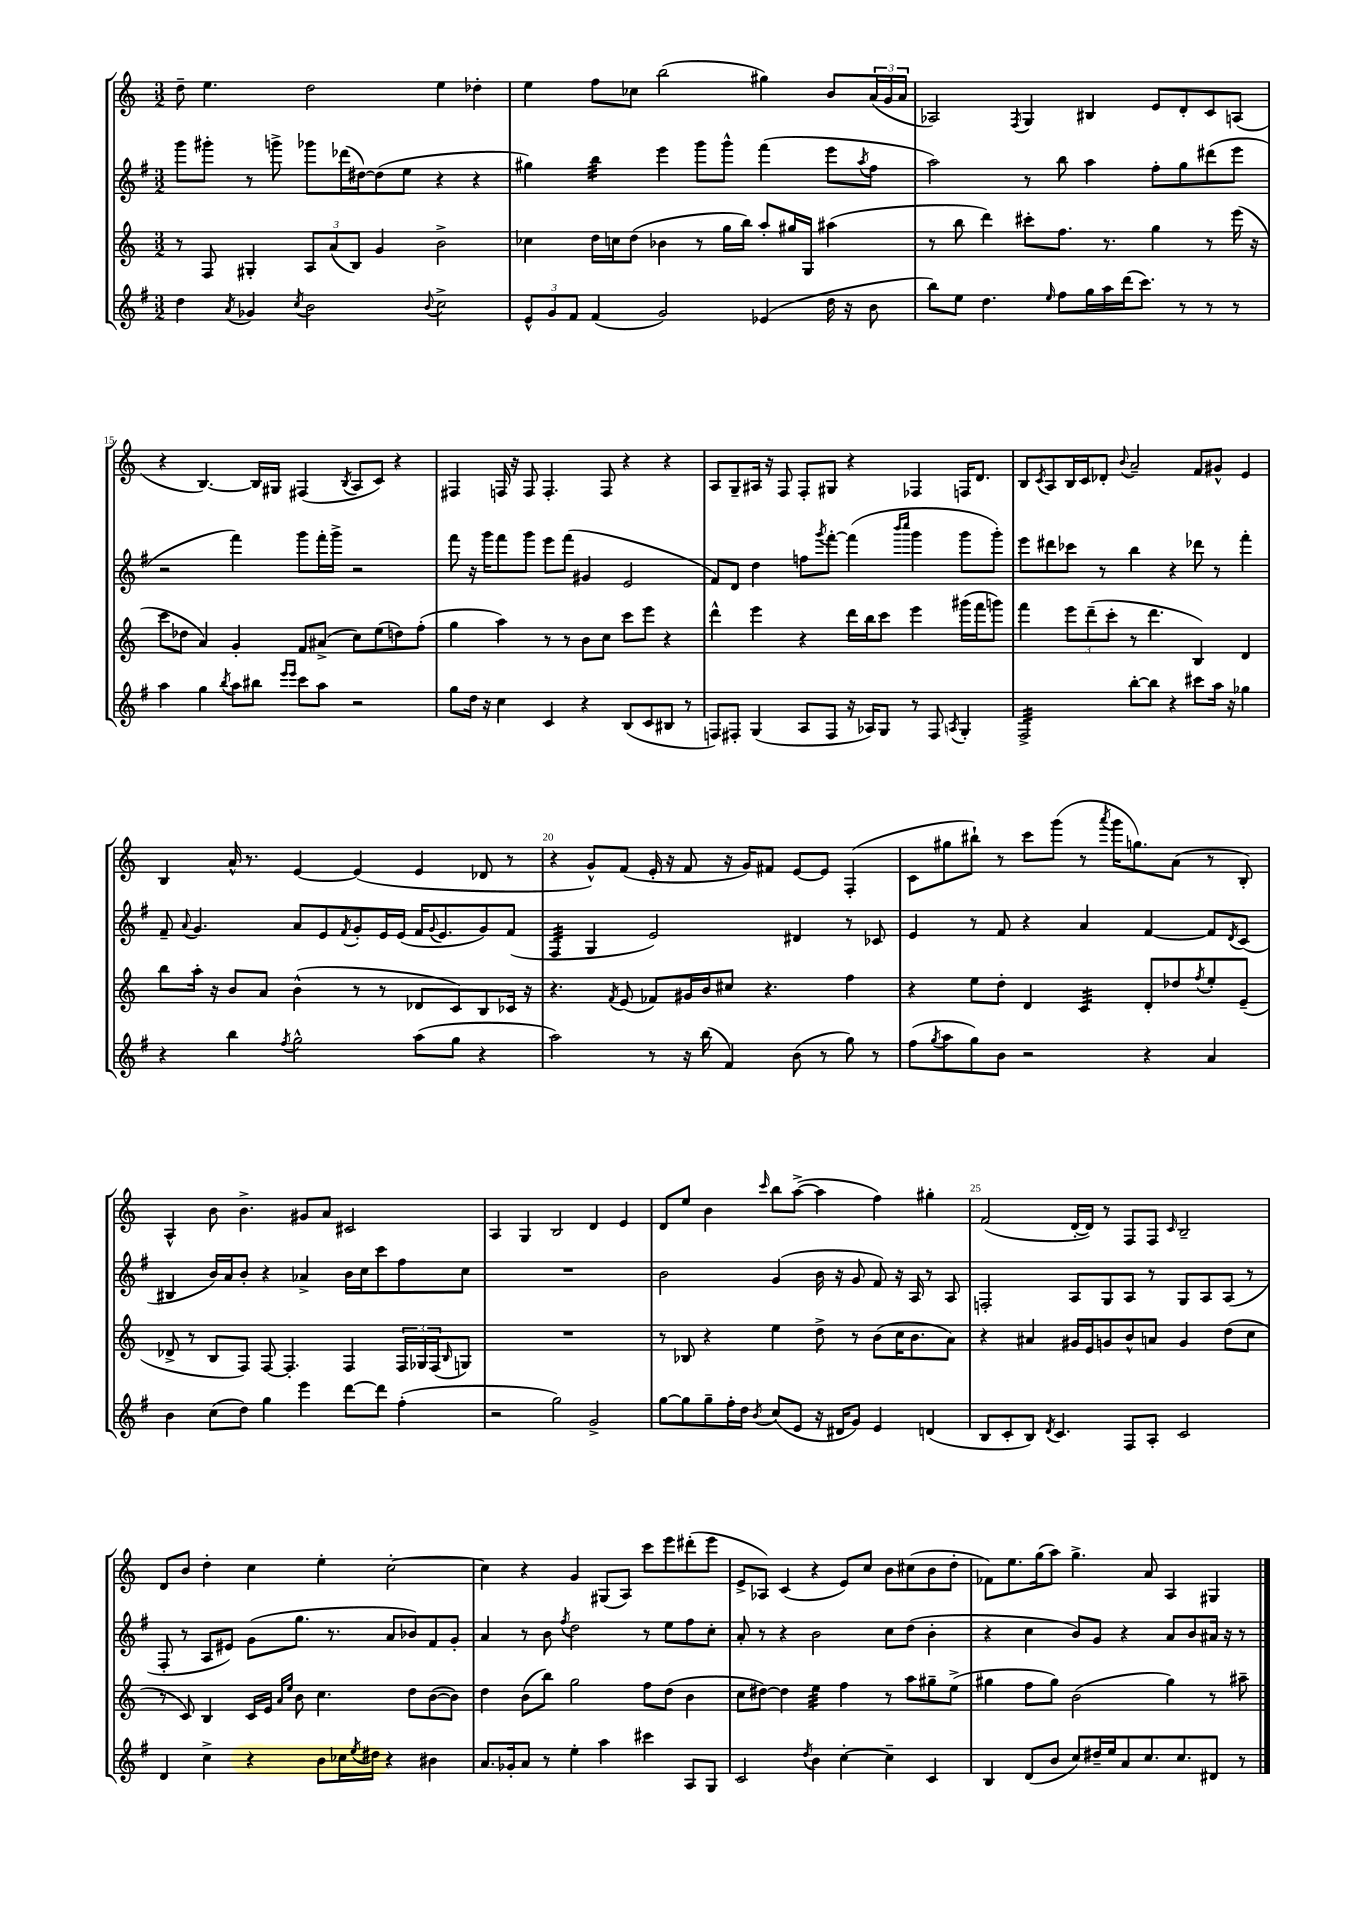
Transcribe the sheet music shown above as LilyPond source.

<<
\new StaffGroup <<
\new Staff = "s0" {
    \clef treble \key c \major \numericTimeSignature \time 3/2
    d''8-- e''4. d''2 e''4 des''4-. |
    e''4 f''8 ces''8 b''2( gis''4) b'8 \tuplet 3/2 { a'16( g'16 a'16 } |
    aes2) \acciaccatura { f8 } g4 bis4 e'8 d'8-. c'8 a8( |
    r4 b4.~) b16 gis16 fis4( \acciaccatura { b8 } a8 c'8) r4 |
    fis4 f16 r16 f8 f4.-. f8 r4 r4 |
    a8 g8-- ais16 r16 f8 f8-. gis8 r4 fes4 f16 d'8. |
    b8 \acciaccatura { c'8 } a8 b16 c'16 des'8-. \appoggiatura { b'8 } a'2-- f'8 gis'8-^ e'4 |
    b4 a'16-^ r8. e'4~ e'4( e'4 des'8 r8 |
    r4 g'8-^) f'8( e'16-. r16 f'8 r16 g'16) fis'8 e'8~ e'8 f4-.( |
    c'8 gis''8 bis''8-!) r8 c'''8 g'''8( r8 \acciaccatura { a'''8 } g'''16 g''8.) a'8( r8 b8-.) |
    a4-^ b'8 b'4.-> gis'8 a'8 cis'2 |
    a4 g4 b2 d'4 e'4 |
    d'8 e''8 b'4 \grace { c'''16 } b''8 a''8~->( a''4 f''4) gis''4-. |
    f'2( d'16~-. d'16) r8 f8 f8 \grace { c'16 } b2-- |
    d'8 b'8 d''4-. c''4 e''4-. c''2~-. |
    c''4 r4 g'4 gis8( a8) c'''8 e'''8 dis'''8-.( e'''8 |
    e'8-> aes8) c'4( r4 e'8) c''8 b'8 cis''8( b'8 d''8-. |
    fes'8) e''8. g''16( a''8) g''4.-> a'8 a4 gis4 \bar "|." |
}
\new Staff = "s1" {
    \clef treble \key g \major \numericTimeSignature \time 3/2
    g'''8 gis'''8-. r8 g'''8-> ges'''8 des'''16( dis''16~) dis''8( e''8 r4 r4 |
    gis''4) b''4:32 e'''4 g'''8 g'''8-^ fis'''4( e'''8 \acciaccatura { a''8 } fis''8 |
    a''2) r8 b''8 a''4 fis''8-. g''8 dis'''8( e'''8 |
    r2 fis'''4) g'''8 fis'''16-. g'''16-> r2 |
    fis'''8 r16 g'''16 fis'''8 g'''8 e'''8 fis'''8( gis'4 e'2 |
    fis'8) d'8 d''4 f''8 \acciaccatura { g'''8 } fis'''8~-. fis'''4( \grace { b'''16 c''''16 } g'''4 g'''8 g'''8-.) |
    e'''8 dis'''8 ces'''8 r8 b''4 r4 des'''8 r8 fis'''4-. |
    fis'8-- \appoggiatura { a'8 } g'4. a'8 e'8 \acciaccatura { fis'8 } g'8-. e'16 e'16( fis'16 \appoggiatura { g'8 } e'8. g'8) fis'8( |
    fis4:32 g4 e'2) dis'4 r8 ces'8 |
    e'4 r8 fis'8 r4 a'4 fis'4~ fis'8 \acciaccatura { d'8 } c'8( |
    bis4 b'16) a'16 b'8-. r4 aes'4-> b'16 c''16 c'''8 fis''8 c''8 |
    R1. |
    b'2 g'4( b'16 r16 g'8 fis'8) r16 a16 r8 a8 |
    f2-. a8 g8 a8 r8 g8 a8 a8( r8 |
    fis8-. r8 a8 eis'8) g'8( g''8. r8. a'8 bes'8) fis'8 g'8-. |
    a'4 r8 b'8 \acciaccatura { fis''8 } d''2 r8 e''8 fis''8 c''8-. |
    a'8-. r8 r4 b'2 c''8 d''8( b'4-. |
    r4 c''4 b'8) g'8 r4 a'8 b'8 ais'16 r16 r8 \bar "|." |
}
\new Staff = "s2" {
    \clef treble \key c \major \numericTimeSignature \time 3/2
    r8 f8 gis4-. \tuplet 3/2 { a8 a'8( b8) } g'4 b'2-> |
    ces''4 d''16 c''16 d''8( bes'4 r8 g''16 b''16) a''8-. gis''16 g16 ais''4( |
    r8 b''8 d'''4) cis'''8-. f''8. r8. g''4 r8 e'''16( r16 |
    c'''8 des''8 a'4) g'4-. f'8 ais'8->( c''8) e''8( d''8) f''8-.( |
    g''4 a''4) r8 r8 b'8 c''8 c'''8 e'''8 r4 |
    d'''4-^ e'''4 r4 d'''16 b''16 c'''8 e'''4 gis'''16( f'''16 g'''8) |
    f'''4 \tuplet 3/2 { e'''8 d'''8--( c'''8-. } r8 d'''4. b4) d'4 |
    b''8 a''16-. r16 b'8 a'8 b'4-^( r8 r8 des'8 c'8) b8 ces'16 r16 |
    r4. \acciaccatura { f'8 } e'8( fes'8) gis'16 b'16 cis''8 r4. f''4 |
    r4 e''8 d''8-. d'4 c'4:32 d'8-. des''8 \acciaccatura { f''8 } e''8-. e'8--( |
    des'8-> r8 b8 f8) f8~ f4.-. f4 \tuplet 3/2 { f16 ges16 f16( } \grace { b16 } g8) |
    R1. |
    r8 bes8 r4 e''4 d''8-> r8 b'8( c''16 b'8. a'8) |
    r4 ais'4 gis'16 e'16 g'8 b'8-^ a'8 g'4 d''8( c''8 |
    r8 c'8) b4 c'16 e'16 \grace { a'16 e''16 } b'8 c''4. d''8 b'8~( b'8) |
    d''4 b'8( b''8) g''2 f''8 d''8( b'4 |
    c''8 dis''8~) dis''4 e''4:32 f''4 r8 a''8 gis''8-- e''8->( |
    gis''4 f''8 gis''8) b'2( gis''4) r8 ais''8-- \bar "|." |
}
\new Staff = "s3" {
    \clef treble \key g \major \numericTimeSignature \time 3/2
    d''4 \acciaccatura { a'8 } ges'4 \acciaccatura { c''8 } b'2 \appoggiatura { b'8 } c''2-> |
    \tuplet 3/2 { e'8-^ g'8 fis'8 } fis'4( g'2) ees'4( d''16 r16 b'8 |
    b''8) e''8 d''4. \grace { e''16 } fis''8 g''16 a''16 d'''16( c'''8.) r8 r8 r8 |
    a''4 g''4 \acciaccatura { b''8 } a''8 bis''8 \grace { e'''16 e'''16 } c'''8 a''8 r2 |
    g''8 d''16 r16 c''4 c'4 r4 b8( c'8 bis8 r8 |
    f8) fis8-. g4( a8 fis8 r16 aes16) g8 r8 fis8 \acciaccatura { a8 } g4-. |
    fis2:32-> b''8~-. b''8 r4 cis'''8 a''16 r16 ges''4 |
    r4 b''4 \acciaccatura { fis''8 } g''2-^ a''8( g''8 r4 |
    a''2) r8 r16 b''16( fis'4) b'8( r8 g''8) r8 |
    fis''8( \acciaccatura { g''8 } a''8 g''8) b'8 r2 r4 a'4 |
    b'4 c''8( d''8) g''4 e'''4 d'''8~ d'''8 fis''4-.( |
    r2 g''2) g'2-> |
    g''8~ g''8 g''8-- fis''16-. d''16 \acciaccatura { b'8 } c''8( e'8 r16 dis'16 g'8) e'4 d'4( |
    b8 c'8-. b8) \acciaccatura { d'8 } c'4. fis8 a8-. c'2 |
    d'4 c''4-> r4 b'8 ces''16 \acciaccatura { e''8 } dis''16 r4 bis'4 |
    a'8. ges'16-. a'8 r8 e''4-. a''4 cis'''4 a8 g8 |
    c'2 \acciaccatura { d''8 } b'4 c''4~-. c''4-- c'4 |
    b4 d'8( b'8 c''8) dis''16-- e''16 a'8 c''8. c''8. dis'8 r8 \bar "|." |
}
>>
>>
\layout { \context { \Score currentBarNumber = #12 \override BarNumber.break-visibility = ##(#f #t #t) barNumberVisibility = #(every-nth-bar-number-visible 5) } }
